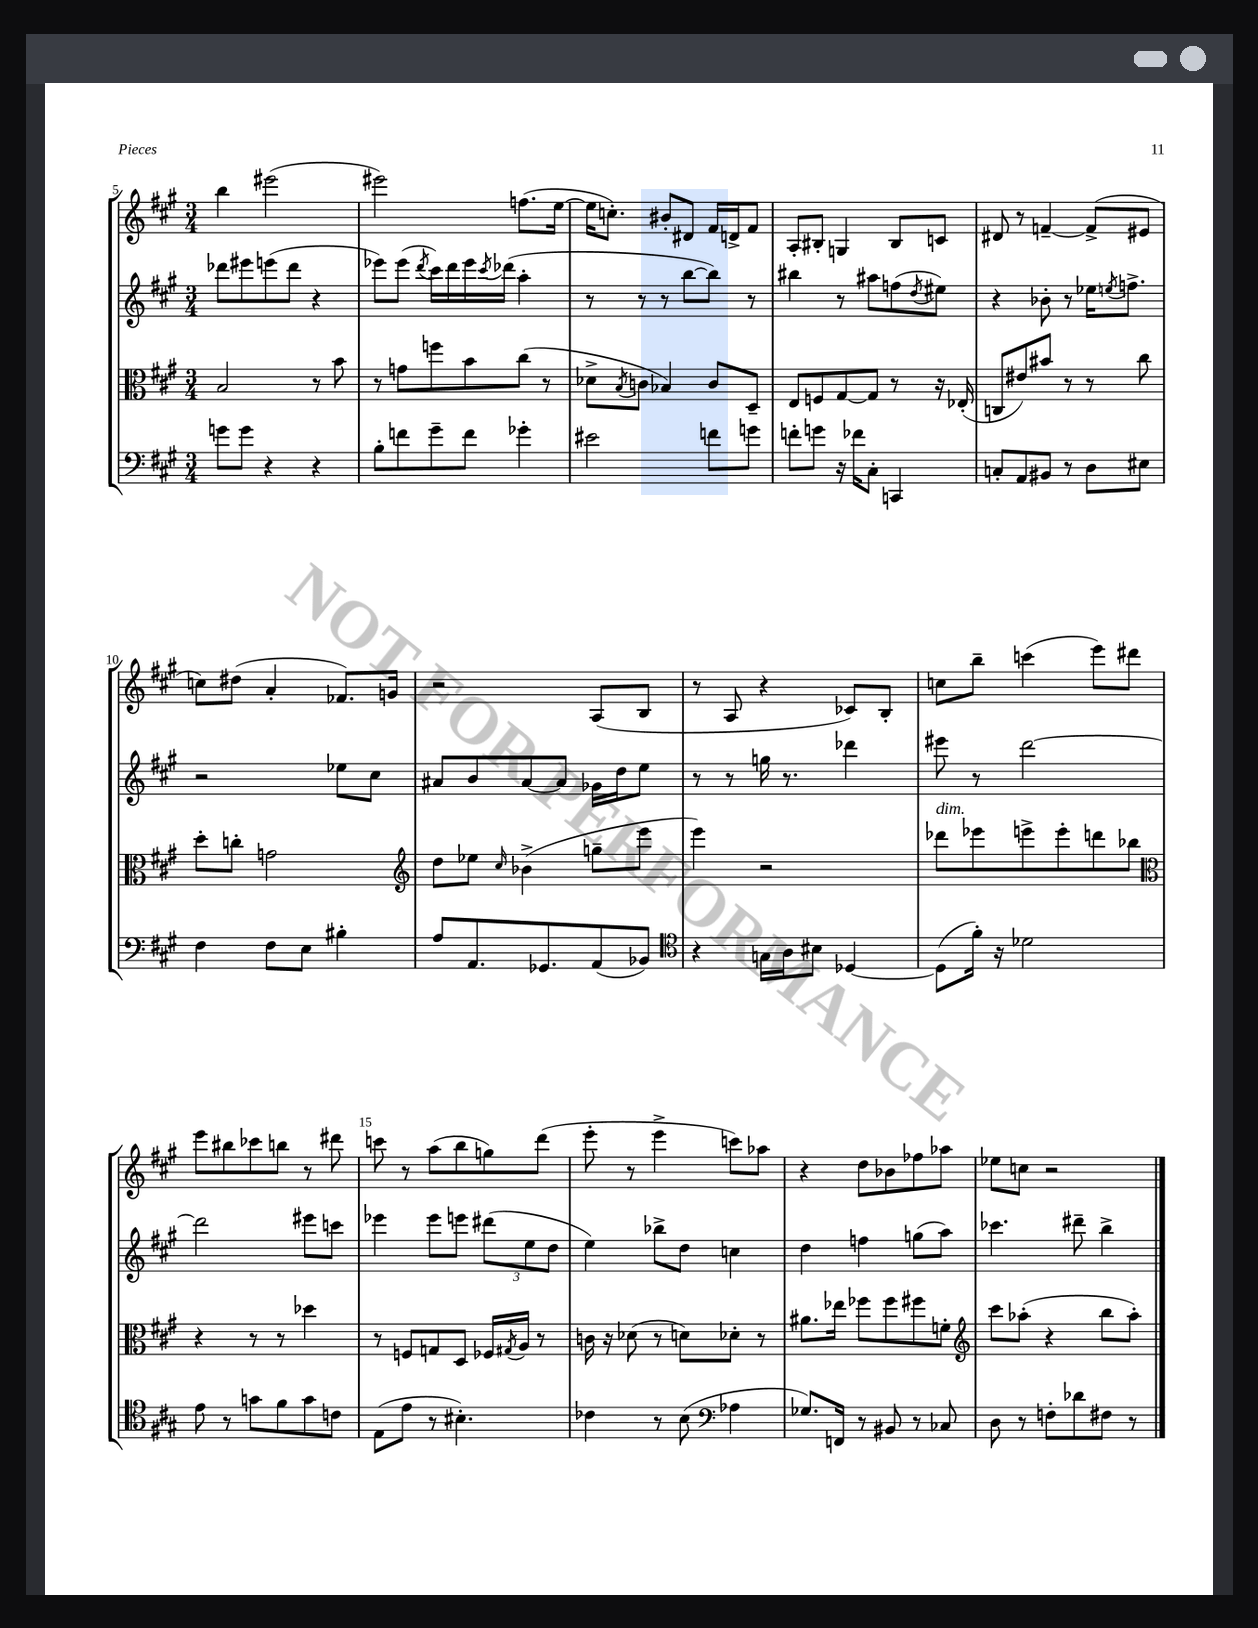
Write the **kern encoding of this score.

**kern	**kern	**kern	**kern
*staff4	*staff3	*staff2	*staff1
*clefF4	*clefC3	*clefG2	*clefG2
*k[f#c#g#]	*k[f#c#g#]	*k[f#c#g#]	*k[f#c#g#]
*M3/4	*M3/4	*M3/4	*M3/4
8g\L	2B/	8ddd-\L	4bb\
8g\J	.	8eee#\	.
4r	.	(8eee\	(2eee#\
.	.	8ddd-\J	.
4r	8r	4r	.
.	8b\	.	.
=	=	=	=
8B'\L	8r	8eee-\L)	2eee#\)
8f\	8g\L	(8eee-\J	.
.	.	8qddd/	.
8g#~\	8ff\	16ccc#\LL)	.
.	.	16ddd\	.
8f\J	8b\	16eee-\	.
.	.	8qccc#/	.
.	.	(16ddd-\JJ	.
4g-'\	(8cc#\J	4aa'\	(8.ff\L
.	8r	.	.
.	.	.	[16ee\Jk
=	=	=	=
2e#\	8d-^\L	8r	16ee\]LK
.	.	.	8.cc'\J)
.	8qB/	.	.
.	8c\J	8r	.
.	4B-/)	8r	8b#'/L
.	.	[8bb\L	8d#/J
8f\L	8c/L	8bb\]J)	16f#/LL
.	.	.	16d^/J
8g\J	8D~/J	8r	8f#/J
=	=	=	=
8f'\L	8E/L	4bb#\	8A'/L
8g\J	8F/	.	8B#'/J
16r	[8G#/	8r	4G/
16f-\LK	.	.	.
8C#'\J	8G#/]J	8aa#\L	.
4CC/	8r	(8ff\	8B#/L
.	.	8qdd/	.
.	16r	8ee#\J)	8c/J
.	(16E-'/	.	.
=	=	=	=
8C'/L	8C/L	4r	8d#/
8AA/	8e#/)	.	8r
8BB#/J	8b#/J	8b-'\	[4f~/
8r	8r	8r	.
8D\L	8r	16ee-\LK	(8f^/]L
.	.	8qee/	.
.	.	8.ff^\J	.
8E#\J	8cc#\	.	8e#/J
=	=	=	=
4F#\	8dd'\L	2r	8cc\L)
.	8cc'\J	.	(8dd#\J
8F#\L	2g\	.	4a'/
8E\J	.	.	.
4B#'\	.	8ee-\L	8.f-/L)
.	.	8cc#\J	.
.	.	.	16g/Jk
=	=	=	=
*	*clefG2	*	*
8A/L	8dd\L	8a#/L	2r
8.AA/	8ee-\J	8b/	.
.	16qqcc#/	.	.
.	(4b-^\	[8a#/	.
8.GG-/	.	.	.
.	.	8a#/]J	.
(8AA/	8gg~\L	16g-\LL	(8A/L
.	.	16dd\J	.
8BB-/J)	8eee\J	8ee\J	8B/J
=	=	=	=
*clefC4	*	*	*
4r	4eee\)	8r	8r
.	.	8r	8A/
16G\LL	2r	16gg\	4r
16A\J	.	8.r	.
8B#\J	.	.	.
[4D-/	.	4ddd-\	8c-/L)
.	.	.	8B'/J
=	=	=	=
(8D-\]L	8ddd-\L	8eee#\	8cc\L
16f#'\Jk)	8eee-\	8r	8bb~\J
16r	.	.	.
2d-\	8eee^\	[2ddd\	(4ccc\
.	8eee'\	.	.
.	8ddd\	.	8eee\L)
.	8bb-\J	.	8ddd#\J
=	=	=	=
*	*clefC3	*	*
8e\	4r	2ddd\]	8eee\L
8r	.	.	8bb#\
8g\L	8r	.	8ccc-\
8f#\	8r	.	8bb\J
8g\	4dd-\	8eee#\L	8r
8c\J	.	8ccc\J	8ddd#\
=	=	=	=
(8E\L	8r	4eee-\	8ccc\
8e\J	8F/L	.	8r
8r	8G/	8eee-\L	(8aa\L
4.B#'\)	8D/J	8eee\J	8bb\
.	16F-/LL	(12ddd#\L	8gg\)
.	8qG#/	.	.
.	16A/JJ	.	.
.	.	12ee\	.
.	8r	.	(8ddd\J
.	.	12dd\J	.
=	=	=	=
4c-\	16c\	4ee\)	8eee'\
.	16r	.	.
.	(8d-\	.	8r
8r	8r	8bb-^\L	4eee^\
(8B\	8d\L)	8dd\J	.
*clefF4	*	*	*
4A-\	8d-'\J	4cc\	8ccc\L)
.	8r	.	8aa-\J
=	=	=	=
8.G-/L)	8.a#\L	4dd\	4r
16FF/Jk	16ee-\Jk	.	.
8r	8ff-\L	4ff\	8dd\L
8BB#/	8ff-\	.	8b-\
8r	8ff#\	(8gg\L	8ff-\
8C-/	8f'\J	8aa\J)	8aa-\J
=	=	=	=
*	*clefG2	*	*
8D\	8ccc#\L	4.ccc-\	8ee-\L
8r	(8aa-'\J	.	8cc\J
8F'\L	4r	.	2r
8d-\	.	8ddd#~\	.
8F#\J	8bb\L	4bb^\	.
8r	8aa-'\J)	.	.
==	==	==	==
*-	*-	*-	*-
